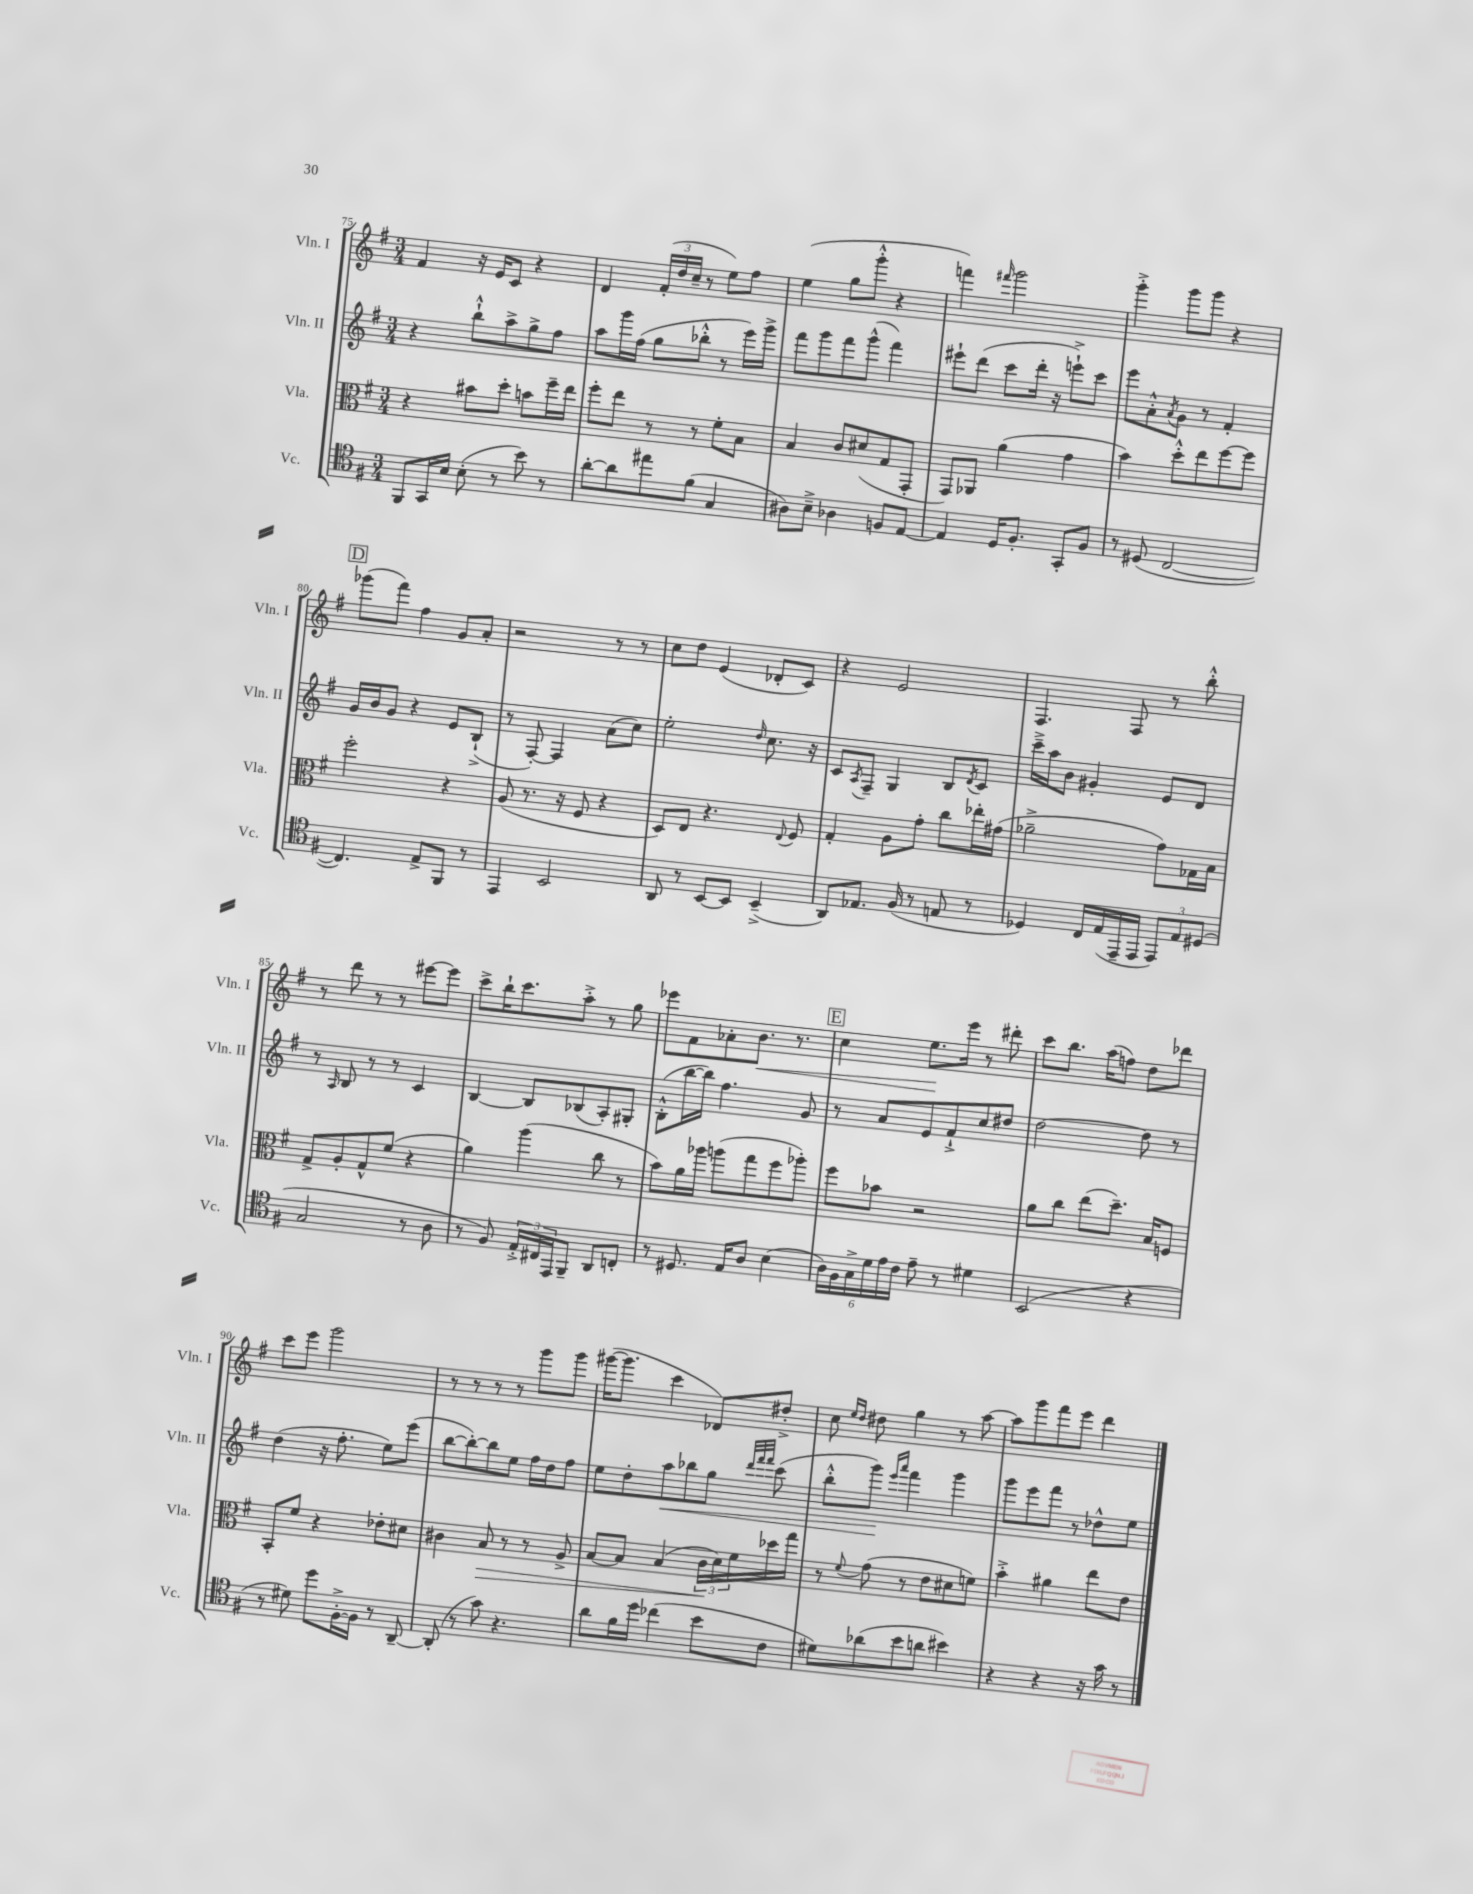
<<
\new StaffGroup <<
\new Staff = "s0" \with { instrumentName = "Vln. I" shortInstrumentName = "Vln. I" } {
    \clef treble \key g \major \numericTimeSignature \time 3/4
    fis'4 r16 e'16 c'8 r4 |
    d'4 \tuplet 3/2 { fis'16-.( d''16 c''16-- } r8 e''8) fis''8 |
    e''4( g''8 g'''8-.-^ r4 |
    f'''4) \grace { fis'''16 } g'''2 |
    g'''4-.-> g'''8 g'''8 r4 |
    \mark \markup { \box "D" } ges'''8( fis'''8) fis''4 g'8 a'8-. |
    r2 r8 r8 |
    c''8 d''8 e'4( des'8-. c'8) |
    r4 e'2 |
    fis4. fis8 r8 b''8-.-^ |
    r8 d'''8 r8 r8 eis'''8~ eis'''8 |
    c'''8-> b''16-! c'''8. a''8-.-> r8 g''8 |
    ees'''8 fis'8 aes'8-. b'8.\< r8. |
    \mark \markup { \box "E" } c''4 e''8.\! e'''16 r8 dis'''8-. |
    c'''8 b''8. a''16( f''8) d''8 des'''8 |
    c'''8 e'''8 g'''2 |
    r8 r8 r8 r8 g'''8 g'''8 |
    gis'''16~( gis'''8. c'''4 des'8) dis''8-.-> |
    c''8 \grace { e''16 d''16 } dis''8 g''4 r8 a''8~ |
    a''8 g'''8 fis'''8 e'''8 d'''4 \bar "|." |
}
\new Staff = "s1" \with { instrumentName = "Vln. II" shortInstrumentName = "Vln. II" } {
    \clef treble \key g \major \numericTimeSignature \time 3/4
    r4 b''8-!-^ a''8-> g''8-> fis''8 |
    a''8 g'''16 fis''16( g''8 bes''8-.-^ r8 e'''16) g'''16-> |
    fis'''8 g'''8 fis'''8 g'''8-^( fis'''4) |
    eis'''8-! d'''8( c'''8 d'''16-. r16 e'''8-!->) c'''8 |
    e'''8 a'8-.-^ \acciaccatura { a'8 } g'8 r8 fis'4-. |
    \mark \markup { \box "D" } g'16 b'16 g'8 r4 e'8 b8-!->( |
    r8 fis8~-.) fis4 a'8( c''8) |
    e''2-. \grace { d''16 } c''8. r16 |
    c'8 \acciaccatura { a8 } fis8-- g4 b8 \acciaccatura { d'8 } c'8 |
    c'''16---> a''16 b'8 gis'4-. e'8 d'8 |
    r8 \grace { a16 } b8 r8 r8 c'4 |
    b4~ b8 bes8( a8-.) gis8-. |
    b8-.-^( b''16~ b''16) fis''4. g'8 |
    \mark \markup { \box "E" } r8 a'8 e'8 fis'8-!-> c''8 dis''8 |
    d''2~ d''8 r8 |
    d''4( r16 fis''8.-. e''8) e'''8( |
    b''8~ b''8~-.) b''8 e''8 fis''16 d''16 fis''8 |
    e''8 d''8-. a''8\< bes''8 g''8 \grace { d'''32 fis'''32 fis'''32 } c'''8( |
    b''8-.-^ g'''8\!) \grace { e'''16 a'''16 } fis'''4 g'''4 |
    g'''8 e'''8 fis'''8 r8 des''8-^ e''8 \bar "|." |
}
\new Staff = "s2" \with { instrumentName = "Vla." shortInstrumentName = "Vla." } {
    \clef alto \key g \major \numericTimeSignature \time 3/4
    r4 bis'8 d''8-. b'8 fis''16-- e''16 |
    fis''8-. e''8 r8 r8 fis'8-. b8 |
    b4 c'8 dis'8( g8 g,8-. |
    g,8) aes,8 a'4( g'4 |
    b'4) d''8-.-^ e''8 fis''8~ fis''8 |
    \mark \markup { \box "D" } fis''2-. r4 |
    a8( r8. r16 fis8 r4 |
    d8) e8 r4. \appoggiatura { e8 } fis8 |
    g4-. a8 g'8-. c''8 ees''16-. gis'16( |
    aes'2---> g'8) ges16 b16 |
    g8-> a8-. g8-^ fis'8( r4 |
    a'4) a''4( c''8 r8 |
    b'8) a'16 aes''16 a''8( g''8 fis''8 aes''8-.) |
    \mark \markup { \box "E" } fis''8 bes'8 r2 |
    a'8 c''8 e''8( d''8.--) b16 f8 |
    b,8-. fis'8 r4 ees'8-. dis'8 |
    cis'4 b8\> r8 r8 a8-> |
    b8~ b8 b4( \tuplet 3/2 { c'16\! d'16) fis'16 } des''16 g''16 |
    r8 \appoggiatura { fis'8 } g'8( r8 e'8 dis'8 f'8) |
    b'4-.-> ais'4 e''8 e'8 \bar "|." |
}
\new Staff = "s3" \with { instrumentName = "Vc." shortInstrumentName = "Vc." } {
    \clef tenor \key g \major \numericTimeSignature \time 3/4
    fis,8 g,16 b16 b8-.( r8 b'8) r8 |
    a'8~-. a'8 eis''8 fis'8( g4 |
    ais8) b8---> aes4 f8 e8~ |
    e4 d16 fis8.-. g,8-. fis8 |
    r8 dis8( c2~ |
    \mark \markup { \box "D" } c4.) e8-> fis,8 r8 |
    e,4 b,2 |
    a,8 r8 b,8~ b,8 b,4--->( |
    a,8) ees8. fis16( r8 e8 r8 |
    des4) c16 e16( e,16-- e,16 \tuplet 3/2 { e,8) e8 dis8( } |
    g2 r8 a8 |
    r8 fis8) \tuplet 3/2 { e16-.-> cis16 e,16 } fis,8-- a,8 c8-. |
    r8 dis8. e16 a8 b4( |
    \mark \markup { \box "E" } \tuplet 6/4 { a16) fis16 g16-> d'16 e'16 c'16 } e'8-- r8 dis'4 |
    b,2( r4 |
    r8 dis'8) d''8 fis16~-.-> fis16 r8 a,8~-- |
    a,8-.( r8 g'8) r4. |
    a'8 fis'16 d''16 ces''4( b'8 c'8 |
    dis'8) aes'8( b'8 a'8 bis'4) |
    r4 r4 r16 g'16 r8 \bar "|." |
}
>>
>>
\layout { \context { \Score currentBarNumber = #75 } }
